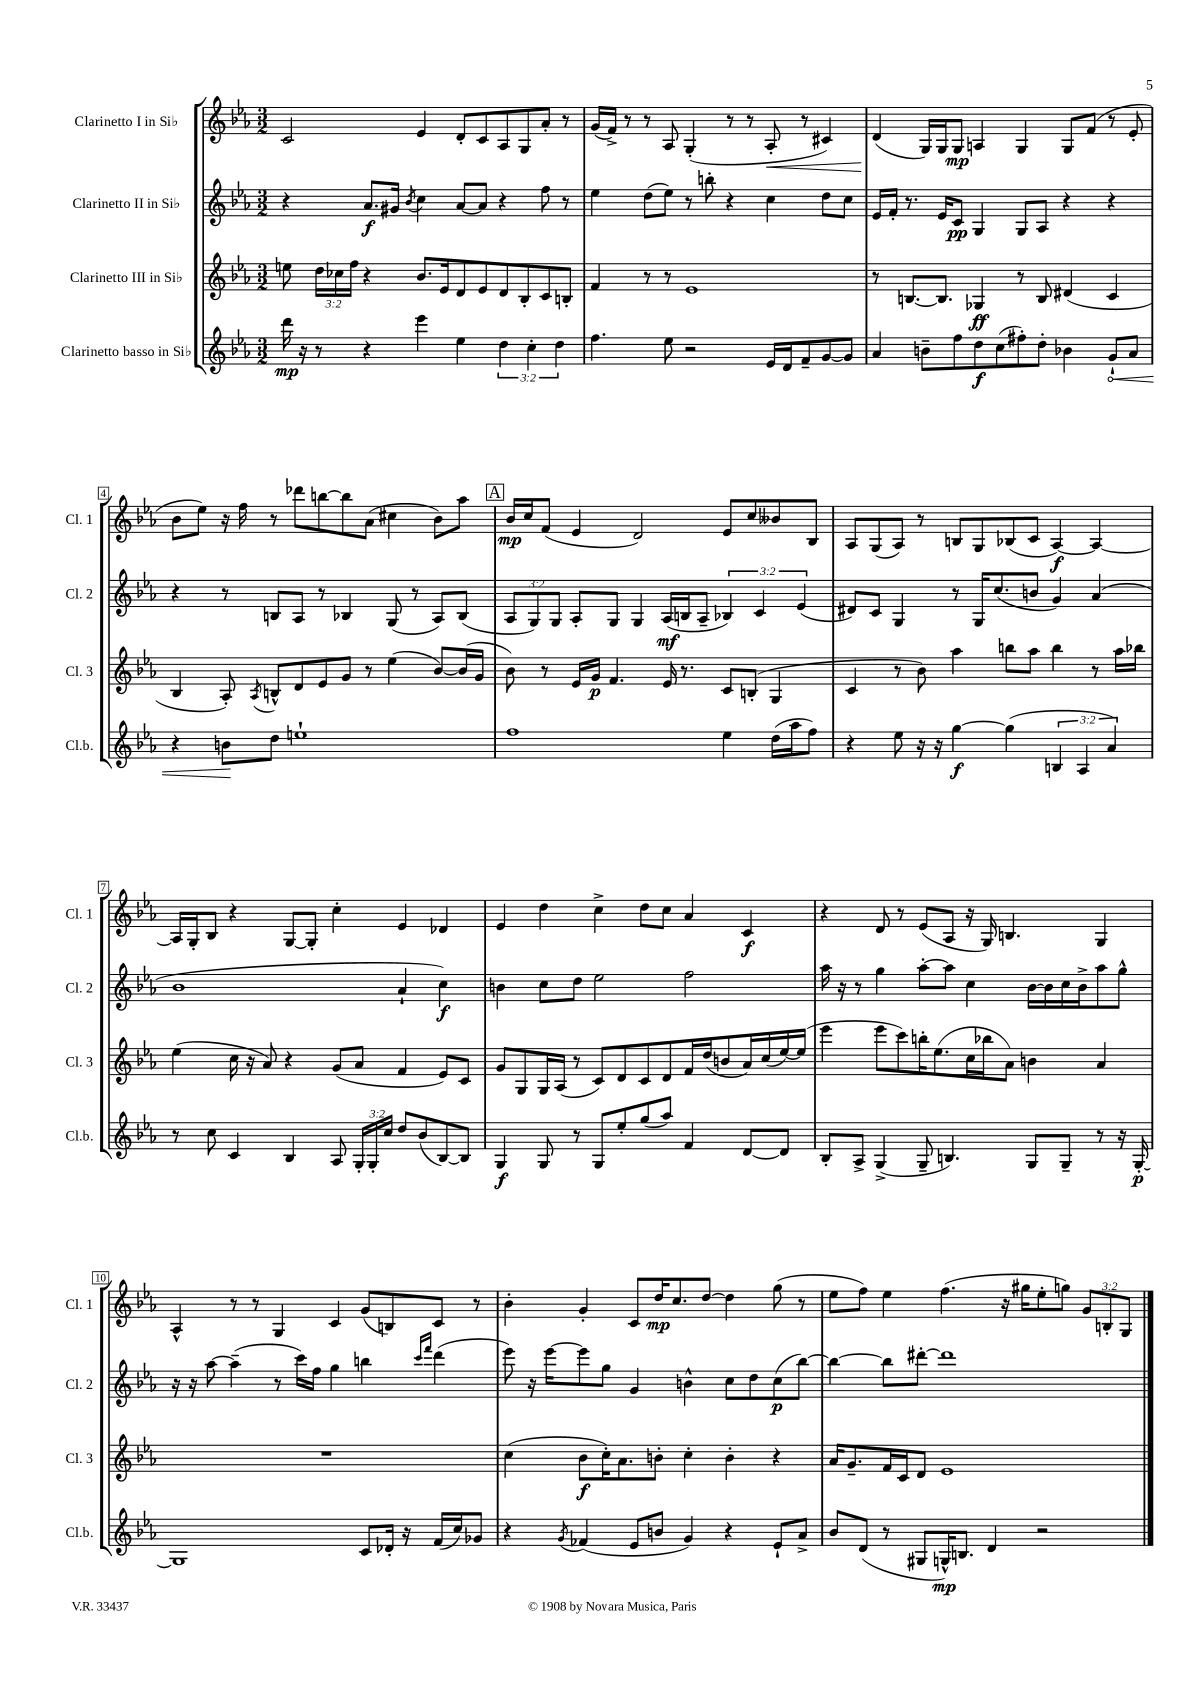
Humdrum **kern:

**kern	**dynam	**kern	**dynam	**kern	**dynam	**kern	**dynam
*part4	*part4	*part3	*part3	*part2	*part2	*part1	*part1
*staff4	*staff4	*staff3	*staff3	*staff2	*staff2	*staff1	*staff1
*I"Clarinetto basso in Si♭	*	*I"Clarinetto III in Si♭	*	*I"Clarinetto II in Si♭	*	*I"Clarinetto I in Si♭	*
*I'Cl.b.	*	*I'Cl. 3	*	*I'Cl. 2	*	*I'Cl. 1	*
*clefG2	*	*clefG2	*	*clefG2	*	*clefG2	*
*k[b-e-a-]	*	*k[b-e-a-]	*	*k[b-e-a-]	*	*k[b-e-a-]	*
*M3/2	*	*M3/2	*	*M3/2	*	*M3/2	*
=1	=1	=1	=1	=1	=1	=1	=1
16ddd\	mp	8een\	.	4r	.	2c/	.
16r	.	.	.	.	.	.	.
8r	.	24dd\LL	.	.	.	.	.
.	.	24cc-X\	.	.	.	.	.
.	.	24ff\JJ	.	.	.	.	.
4r	.	4r	.	8.a-/L	f	.	.
.	.	.	.	16g#X/Jk	.	.	.
.	.	.	.	8qb-/	.	.	.
4eee-\	.	8.b-/L	.	4cc\	.	4e-/	.
.	.	16e-/k	.	.	.	.	.
4ee-\	.	8d/	.	[8a-/L	.	8d'/L	.
.	.	8e-/	.	8a-/J]	.	8c/	.
6dd\	.	8d/	.	4r	.	8A-/	.
.	.	8B-'/	.	.	.	8G/	.
6cc'\	.	.	.	.	.	.	.
.	.	8c/	.	8ff\	.	8a-'/J	.
6dd\	.	.	.	.	.	.	.
.	.	8Bn'/J	.	8r	.	8r	.
=2	=2	=2	=2	=2	=2	=2	=2
4.ff\	.	4f/	.	4ee-\	.	(16g/LL	.
.	.	.	.	.	.	16f^/JJ)	.
.	.	.	.	.	.	8r	.
.	.	8r	.	(8dd\L	.	8r	.
8ee-\	.	8r	.	8ee-\J)	.	8A-/	.
2r	.	1e-	.	8r	.	(4G'/	.
.	.	.	.	8bbn'\	.	.	.
.	.	.	.	4r	.	8r	.
.	.	.	.	.	.	8r	.
!	!	!	!	!	!	!	!LO:HP:b
16e-/LL	.	.	.	4cc\	.	8A-'/	<
16d/J	.	.	.	.	.	.	.
8f~/	.	.	.	.	.	8r	.
[8g/	.	.	.	8dd\L	.	4c#X/)	.
8g/J]	.	.	.	8cc\J	.	.	.
=3	=3	=3	=3	=3	=3	=3	=3
4a-/	.	8r	.	16e-/LL	.	(4d/	.
.	.	.	.	16f'/JJ	.	.	.
.	.	[8.Bn/L	.	8.r	.	.	.
8bn~\L	.	.	.	.	.	16G/LL)	[
.	.	8.B/J]	.	16e-/KL	.	16G/J	.
8ff\	.	.	.	8c/J	pp	8G/J	mp
8dd\	f	4G-X/	ff	4G/	.	4An/	.
(8cc\	.	.	.	.	.	.	.
8ff#X'\)	.	8r	.	8G/L	.	4G/	.
8dd'\J	.	8B/	.	8A-/J	.	.	.
4b-X\	.	(4d#X/	.	4r	.	8G/L	.
.	.	.	.	.	.	(8f/J	.
!	!LO:HP:b	!	!	!	!	!	!
8g`/L	<	4c/	.	4r	.	8r	.
8a-/J	.	.	.	.	.	8e-'/	.
!!LO:LB:g=z
=4	=4	=4	=4	=4	=4	=4	=4
4r	.	4B-/	.	4r	.	8b-\L	.
.	.	.	.	.	.	8ee-\J)	.
8bn\L	.	8A-'/)	.	8r	.	16r	.
.	.	.	.	.	.	16ff\	.
.	.	8qA-/	.	.	.	.	.
8dd\J	[	8Bn^^/L	.	8Bn/L	.	8r	.
1een`	.	8d/	.	8A-/J	.	8ddd-X\L	.
.	.	8e-/	.	8r	.	[8bbn\	.
.	.	8g/J	.	4B-X/	.	8bb\]	.
.	.	8r	.	.	.	(8a-\J	.
.	.	(4ee-\	.	(8G/	.	4cc#X\	.
.	.	.	.	8r	.	.	.
.	.	[8b-/L)	.	8A-/L)	.	8b-\L)	.
.	.	(16b-/L]	.	(8B-/J	.	8aa-\J	.
.	.	16g/JJ	.	.	.	.	.
!!LO:REH:place=s1:t=A
=5	=5	=5	=5	=5	=5	=5	=5
1ff	.	8b-\)	.	12A-/L	.	16b-/LL	mp
.	.	.	.	.	.	16cc/J	.
.	.	.	.	12G/)	.	.	.
.	.	8r	.	.	.	(8f/J	.
.	.	.	.	12G/J	.	.	.
.	.	16e-/LL	.	8A-'/L	.	4e-/	.
.	.	16g/JJ	p	.	.	.	.
.	.	4.f/	.	8G/J	.	.	.
.	.	.	.	4G/	.	2d/)	.
.	.	16e-/	.	(16A-/LL	mf	.	.
.	.	8.r	.	16Bn/J	.	.	.
.	.	.	.	8A-~/J	.	.	.
4ee-\	.	8c/L	.	6B-X/)	.	8e-/L	.
.	.	(8Bn'/J	.	.	.	8cc/	.
.	.	.	.	6c/	.	.	.
(16dd\LL	.	4G/	.	.	.	8b--X/	.
16aa-\J	.	.	.	.	.	.	.
.	.	.	.	(6e-/	.	.	.
8ff\J)	.	.	.	.	.	8B-/J	.
=6	=6	=6	=6	=6	=6	=6	=6
4r	.	4c/	.	8d#X/L)	.	8A-/L	.
.	.	.	.	8c/J	.	(8G/	.
8ee-\	.	8r	.	4G/	.	8A-/J)	.
16r	.	8b-\)	.	.	.	8r	.
16r	.	.	.	.	.	.	.
[4gg\	f	4aa-\	.	8r	.	8Bn/L	.
.	.	.	.	16G/KL	.	8G/	.
.	.	.	.	(8.cc/	.	.	.
(4gg\]	.	8bbn\L	.	.	.	(8B-X/	.
.	.	8aa-\J	.	8bn/J	.	8c/J	.
6Bn/	.	4bb\	.	4g/)	.	[4A-/)	f
6A-/	.	.	.	.	.	.	.
.	.	8r	.	(4a-/	.	4A-/_	.
6a-/)	.	.	.	.	.	.	.
.	.	16aa-\LL	.	.	.	.	.
.	.	16bb-X\JJ	.	.	.	.	.
!!LO:LB:g=z
=7	=7	=7	=7	=7	=7	=7	=7
8r	.	(4ee-\	.	1b-	.	16A-/LL]	.
.	.	.	.	.	.	16G'/J	.
8cc\	.	.	.	.	.	8B-/J	.
4c/	.	16cc\	.	.	.	4r	.
.	.	16r	.	.	.	.	.
.	.	8a-/)	.	.	.	.	.
4B-/	.	4r	.	.	.	[8G/L	.
.	.	.	.	.	.	8G'/J]	.
8A-/	.	(8g/L	.	.	.	4cc'\	.
24G'/LL	.	8a-/J	.	.	.	.	.
24G'/	.	.	.	.	.	.	.
24cc/JJ	.	.	.	.	.	.	.
8dd/L	.	4f/	.	4a-`/	.	4e-/	.
(8b-/	.	.	.	.	.	.	.
[8B-/)	.	8e-/L)	.	4cc\)	f	4d-X/	.
8B-/J]	.	8c/J	.	.	.	.	.
=8	=8	=8	=8	=8	=8	=8	=8
4G/	f	8g/L	.	4bn\	.	4e-/	.
.	.	8G/	.	.	.	.	.
8G/	.	16G/L	.	8cc\L	.	4dd\	.
.	.	(16A-/JJ	.	.	.	.	.
8r	.	8r	.	8dd\J	.	.	.
8G/L	.	8c/L)	.	2ee-\	.	4cc^\	.
8ee-'/	.	8d/	.	.	.	.	.
(8gg/	.	8c/	.	.	.	8dd\L	.
8aa-/J)	.	8d/	.	.	.	8cc\J	.
4f/	.	16f/L	.	2ff\	.	4a-/	.
.	.	(16dd/J	.	.	.	.	.
.	.	8bn/	.	.	.	.	.
[8d/L	.	16a-/L)	.	.	.	4c/	f
.	.	(16cc/	.	.	.	.	.
8d/J]	.	[16ee-/)	.	.	.	.	.
.	.	(16ee-/JJ]	.	.	.	.	.
=9	=9	=9	=9	=9	=9	=9	=9
8B-'/L	.	4eee-\	.	16aa-\	.	4r	.
.	.	.	.	16r	.	.	.
8A-^/J	.	.	.	8r	.	.	.
(4G^/	.	8eee-\L	.	4gg\	.	8d/	.
.	.	8ccc\)	.	.	.	8r	.
8G~/	.	16bbn'\K	.	[8aa-'\L	.	(8e-/L	.
.	.	(8.ee-\	.	.	.	.	.
4.Bn/)	.	.	.	8aa-\J]	.	8A-/J	.
.	.	16cc\L	.	4cc\	.	16r	.
.	.	16bb-X\J	.	.	.	16G/)	.
.	.	8a-\J)	.	.	.	4.Bn/	.
8G/L	.	4bn\	.	[16b-\LL	.	.	.
.	.	.	.	16b-\]	.	.	.
8G~/J	.	.	.	16cc\	.	.	.
.	.	.	.	16b-^\J	.	.	.
8r	.	4a-/	.	8aa-\	.	4G/	.
16r	.	.	.	8gg^^\J	.	.	.
[16G'/	p	.	.	.	.	.	.
!!LO:LB:g=z
=10	=10	=10	=10	=10	=10	=10	=10
1G]	.	1.r	.	16r	.	4A-^^/	.
.	.	.	.	16r	.	.	.
.	.	.	.	[8aa-\	.	.	.
.	.	.	.	(4aa-~\]	.	8r	.
.	.	.	.	.	.	8r	.
.	.	.	.	8r	.	4G/	.
.	.	.	.	16ccc\LL)	.	.	.
.	.	.	.	16ff\JJ	.	.	.
.	.	.	.	4gg\	.	4c/	.
8c/L	.	.	.	4bbn\	.	(8g/L	.
16d-X'/Jk	.	.	.	.	.	8Bn/)	.
16r	.	.	.	.	.	.	.
.	.	.	.	16qqccc/LL	.	.	.
.	.	.	.	16qqfff/JJ	.	.	.
(16f/LL	.	.	.	(4ddd\	.	8c/J	.
16cc/J)	.	.	.	.	.	.	.
8g-X/J	.	.	.	.	.	8r	.
=11	=11	=11	=11	=11	=11	=11	=11
4r	.	(4cc\	.	8eee-\)	.	4b-'\	.
.	.	.	.	16r	.	.	.
.	.	.	.	[16eee-\KL	.	.	.
8qg/	.	.	.	.	.	.	.
(4f-X/	.	8b-\L	f	8eee-\]	.	4g'/	.
.	.	16cc'\K)	.	8gg\J	.	.	.
.	.	8.a-\	.	.	.	.	.
8e-/L	.	.	.	4g/	.	8c/L	.
8bn/J	.	8bn'\J	.	.	.	16dd/K	mp
.	.	.	.	.	.	8.cc/	.
4g/)	.	4cc'\	.	4bn^^\	.	.	.
.	.	.	.	.	.	[8dd/J	.
4r	.	4b'\	.	8cc\L	.	4dd\]	.
.	.	.	.	8dd\	.	.	.
8e-`/L	.	4r	.	(8cc\	p	(8gg\	.
8a-^/J	.	.	.	[8bb-\J)	.	8r	.
=12	=12	=12	=12	=12	=12	=12	=12
8b-/L	.	16a-/KL	.	4bb-\_	.	8ee-\L	.
.	.	8.g~/	.	.	.	.	.
(8d/J	.	.	.	.	.	8ff\J)	.
8r	.	16f/L	.	8bb-\L]	.	4ee-\	.
.	.	16c/J	.	.	.	.	.
8G#X/L	.	8d/J	.	[8ddd#X'\J	.	.	.
16Gn^^/K)	mp	1e-	.	1ddd#]	.	(4.ff\	.
8.Bn/J	.	.	.	.	.	.	.
4d/	.	.	.	.	.	.	.
.	.	.	.	.	.	16r	.
.	.	.	.	.	.	16gg#X\KL	.
2r	.	.	.	.	.	8ee-'\	.
.	.	.	.	.	.	8ggn\J)	.
.	.	.	.	.	.	12g/L	.
.	.	.	.	.	.	12Bn'/	.
.	.	.	.	.	.	12G/J	.
==	==	==	==	==	==	==	==
*-	*-	*-	*-	*-	*-	*-	*-
